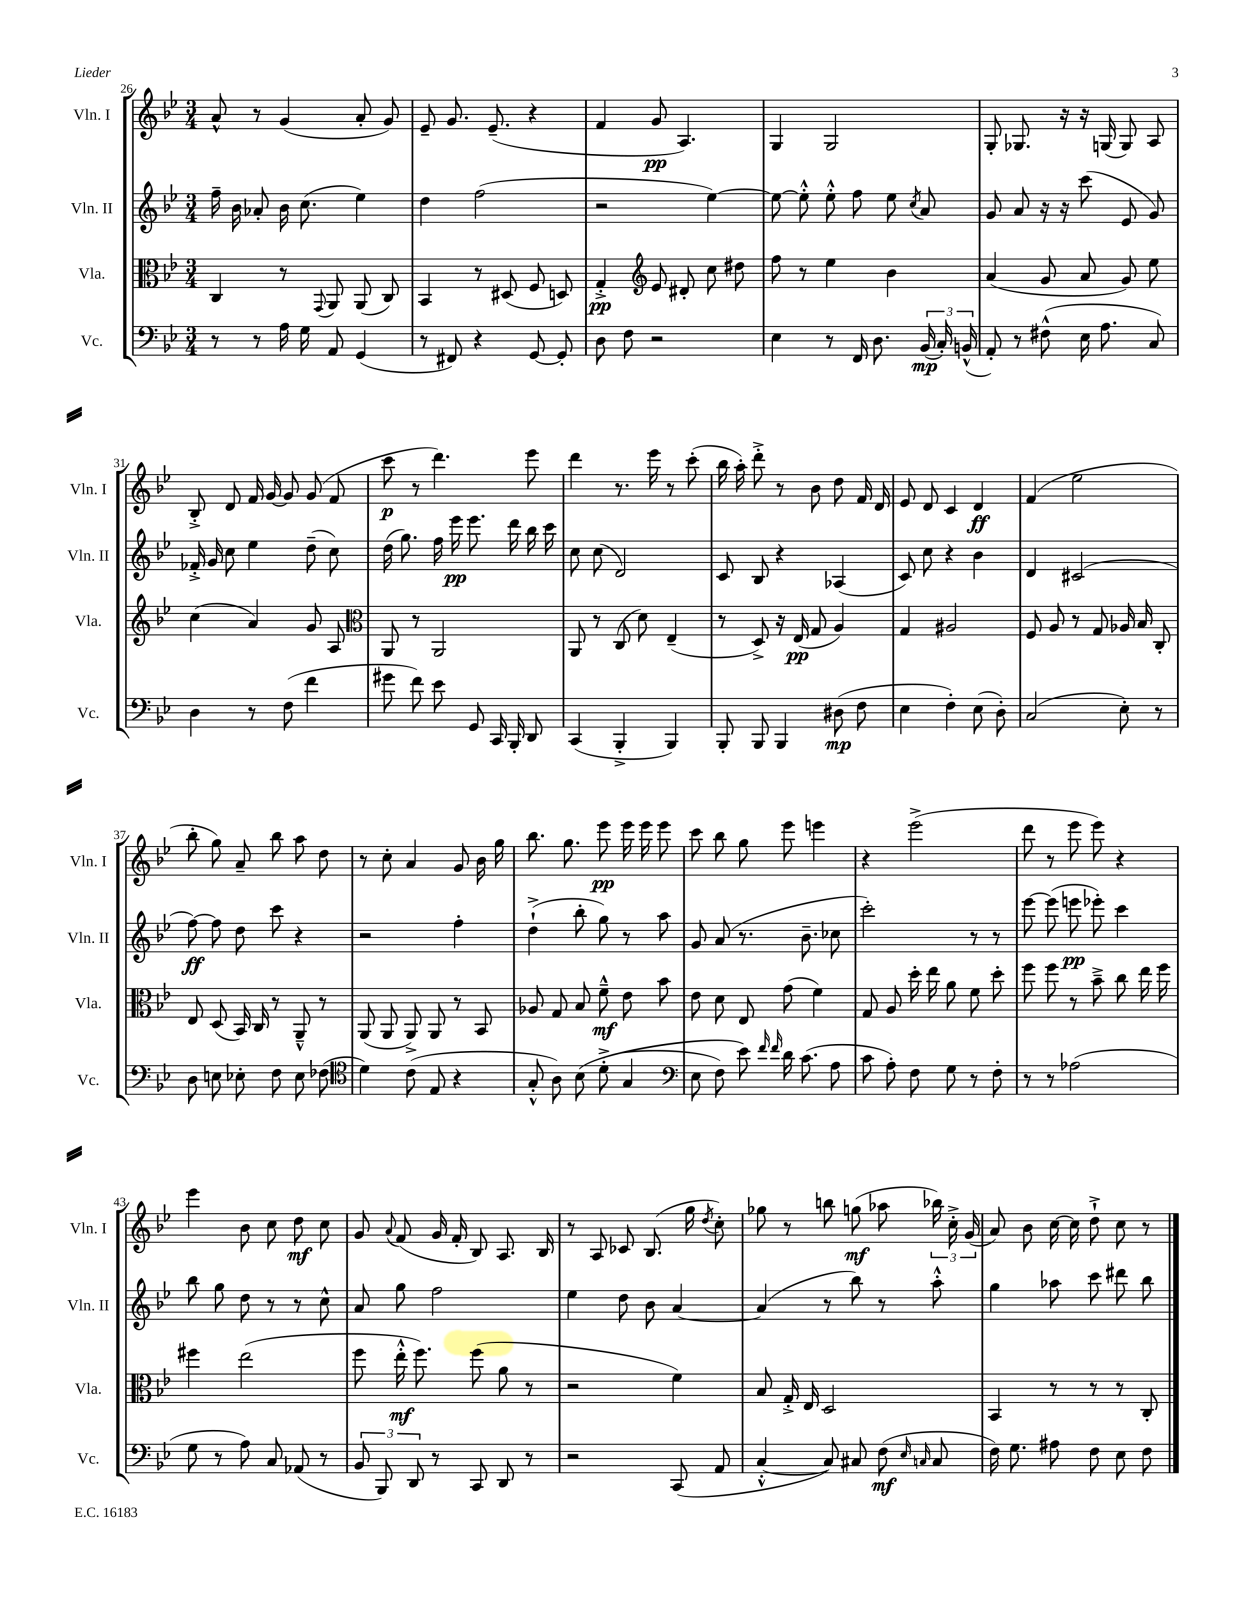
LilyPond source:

<<
\new StaffGroup <<
\new Staff = "s0" \with { instrumentName = "Vln. I" shortInstrumentName = "Vln. I" } {
    \clef treble \key bes \major \numericTimeSignature \time 3/4
    \autoBeamOff a'8-^ r8 g'4( a'8-. g'8) |
    ees'8-- g'8. ees'8.--( r4 |
    f'4 g'8\pp a4.) |
    g4 g2 |
    g8-. ges8. r16 r16 g16( g8) a8 |
    bes8-.-> d'8 f'16 g'16~ g'8 g'8( f'8 |
    c'''8\p r8 d'''4.) ees'''8 |
    d'''4 r8. ees'''16 r8 c'''8-.( |
    bes''16 a''16-.) d'''8-.-> r8 bes'8 d''8 f'16 d'16 |
    ees'8 d'8 c'4 d'4\ff |
    f'4( ees''2 |
    bes''8-. g''8) a'8-- bes''8 a''8 d''8 |
    r8 c''8-. a'4 g'8 bes'16 g''16 |
    bes''8. g''8. ees'''8\pp ees'''16 ees'''16 ees'''8 |
    c'''8 bes''8 g''8 ees'''8 e'''4 |
    r4 ees'''2->( |
    d'''8 r8 ees'''8 ees'''8) r4 |
    ees'''4 bes'8 c''8 d''8\mf c''8 |
    g'8 \appoggiatura { a'8 } f'8( g'16 f'16-. bes8) a8. bes16 |
    r8 a8 ces'8 bes8.( g''16 \acciaccatura { d''8 } c''8-.) |
    ges''8 r8 b''8 g''8\mf( aes''8 \tuplet 3/2 { bes''16) c''16-.-> g'16( } |
    a'8) bes'8 c''16~ c''16 d''8-!-> c''8 r8 \bar "|." |
}
\new Staff = "s1" \with { instrumentName = "Vln. II" shortInstrumentName = "Vln. II" } {
    \clef treble \key bes \major \numericTimeSignature \time 3/4
    \autoBeamOff f''16-- bes'16 aes'8-. bes'16 c''8.( ees''4) |
    d''4 f''2( |
    r2 ees''4~) |
    ees''8~ ees''8-.-^ ees''8-.-^ f''8 ees''8 \acciaccatura { c''8 } a'8 |
    g'8 a'8 r16 r16 c'''8( ees'8 g'8) |
    fes'16-.-> g'16 c''8 ees''4 d''8--( c''8) |
    d''16( g''8.) f''16 ees'''16\pp ees'''8. d'''16 bes''16 c'''16 |
    c''8 c''8( d'2) |
    c'8 bes8 r4 aes4( |
    c'8) c''8 r4 bes'4 |
    d'4 cis'2( |
    f''8~\ff) f''8 d''8 c'''8 r4 |
    r2 f''4-. |
    d''4-!->( bes''8-. g''8) r8 a''8 |
    g'8 a'8( r8. bes'8.-- ces''8 |
    c'''2-.) r8 r8 |
    ees'''8~ ees'''8( e'''8\pp ees'''8-.) c'''4 |
    bes''8 g''8 d''8 r8 r8 c''8-^ |
    a'8 g''8 f''2 |
    ees''4 d''8 bes'8 a'4~ |
    a'4( r8 bes''8) r8 a''8-.-^ |
    g''4 aes''8 c'''8 dis'''8 bes''8 \bar "|." |
}
\new Staff = "s2" \with { instrumentName = "Vla." shortInstrumentName = "Vla." } {
    \clef alto \key bes \major \numericTimeSignature \time 3/4
    \autoBeamOff c4 r8 \appoggiatura { g,8 } a,8 a,8( c8) |
    bes,4 r8 dis8( f8 d8) |
    g4-.->\pp \clef treble ees'8 dis'8-. c''8 dis''8 |
    f''8 r8 ees''4 bes'4 |
    a'4( g'8 a'8 g'8) ees''8 |
    c''4( a'4) g'8 a8 |
    \clef alto a,8 r8 a,2 |
    a,8 r8 c8( d'8) ees4--( |
    r8 d8->) r16 ees16\pp( g8 a4) |
    g4 ais2 |
    f8 a8 r8 g8 aes16 bes16 c8-. |
    ees8 d8( bes,16) c16 r8 a,8---^ r8 |
    a,8( a,8 a,8->) a,8 r8 bes,8 |
    aes8 g8 bes8 f'8---^\mf ees'8 bes'8 |
    ees'8 d'8 ees8 g'8( f'4) |
    g8 a8 d''16-. ees''16 a'8 f'8 d''8-. |
    f''8 f''8 r8 bes'8---> c''8 ees''16 f''16 |
    fis''4 ees''2( |
    f''8 ees''16-.-^\mf f''8.) f''8( a'8 r8 |
    r2 f'4) |
    bes8 g16-.-> ees16 d2 |
    bes,4 r8 r8 r8 c8-. \bar "|." |
}
\new Staff = "s3" \with { instrumentName = "Vc." shortInstrumentName = "Vc." } {
    \clef bass \key bes \major \numericTimeSignature \time 3/4
    \autoBeamOff r8 r8 a16 g16 a,8 g,4( |
    r8 fis,8) r4 g,8~ g,8-. |
    d8 f8 r2 |
    ees4 r8 f,16 d8. \tuplet 3/2 { bes,16\mp( c16-.) b,16-^( } |
    a,8-.) r8 fis8-^( ees16 a8. c8) |
    d4 r8 f8( f'4 |
    gis'8 f'8) ees'8 g,8 c,16 bes,,16-. d,8 |
    c,4( bes,,4-.-> bes,,4) |
    bes,,8-. bes,,8 bes,,4 dis8\mp( f8 |
    ees4 f4-.) ees8( d8-.) |
    c2( ees8-.) r8 |
    d8 e8 ees8-. f8 ees8 fes8( |
    \clef tenor d'4) c'8( ees8 r4 |
    g8-.-^ a8) bes8\( d'8-.->( g4 |
    \clef bass ees8 f8) ees'8\) \grace { f'16 f'16 } d'16 c'8.( a8 |
    c'8 a8-.) f8 g8 r8 f8-. |
    r8 r8 aes2( |
    g8 r8 a8) c8 aes,8( r8 |
    \tuplet 3/2 { bes,8 bes,,8) d,8 } r8 c,8 d,8 r8 |
    r2 c,8( a,8 |
    c4~-.-^ c8) cis8 f8\mf( \grace { ees16 c16 } c8 |
    f16) g8. ais8 f8 ees8 f8 \bar "|." |
}
>>
>>
\layout { \context { \Score currentBarNumber = #26 } }
